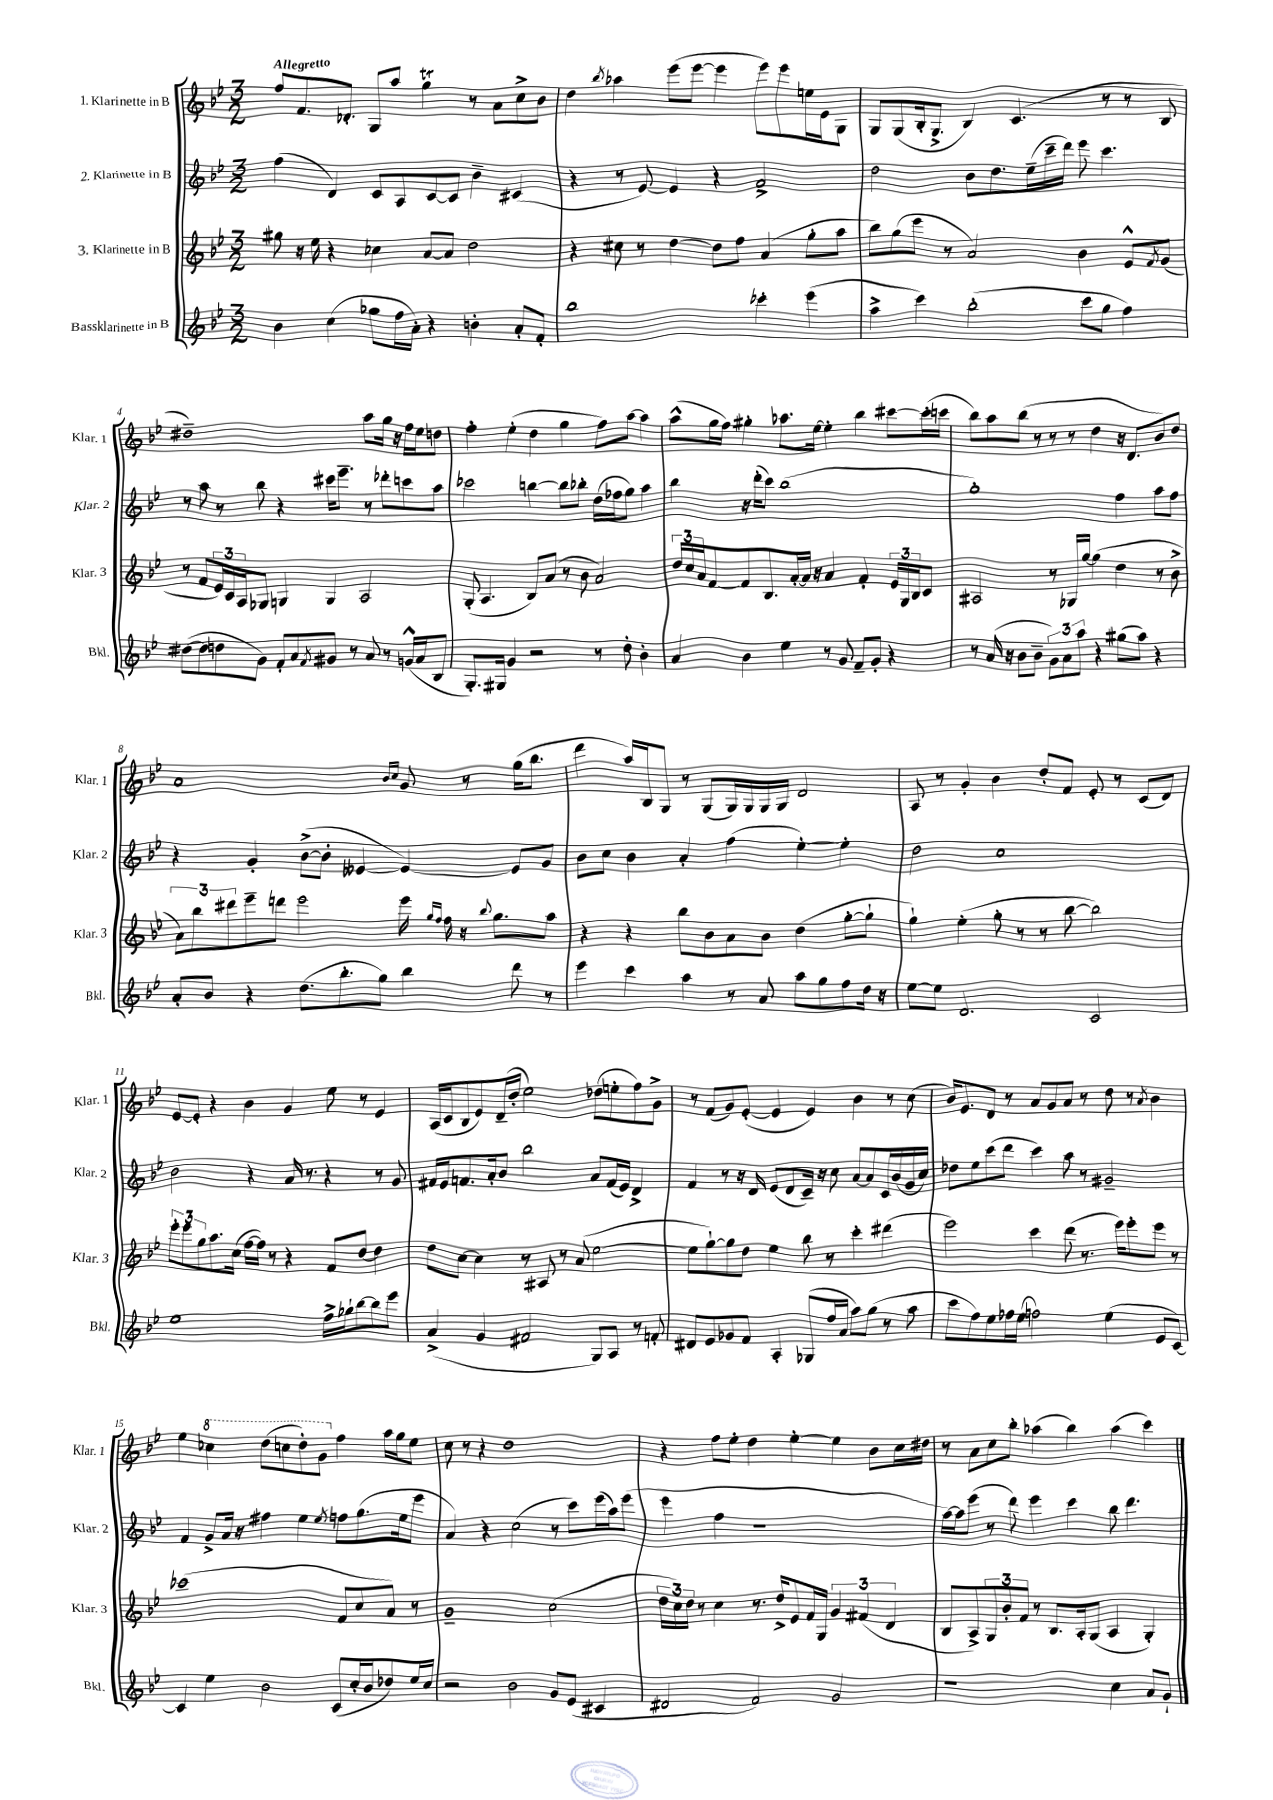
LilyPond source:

<<
\new StaffGroup <<
\new Staff = "s0" \with { instrumentName = "1. Klarinette in B" shortInstrumentName = "Klar. 1" } {
    \clef treble \key bes \major \numericTimeSignature \time 3/2 \tempo "Allegretto"
    f''8 f'8. des'8.-. g8 a''8 g''4\trill r8 a'8 c''8-> bes'8 |
    d''4 \acciaccatura { bes''8 } aes''4 ees'''8( ees'''8~ ees'''4 ees'''8) ees'''8 e''16 ees'16 g8 |
    g8 g8( bes16-. g8.-> bes4) c'4.( r8 r8 bes8 |
    dis''1--) a''8 g''16 r16 f''16 ees''16 d''8 |
    f''4-. ees''4-.( d''4 g''4 f''8) a''8~ a''4 |
    a''8-^( g''16 f''16) gis''4-. aes''8. ees''16~ ees''4-. bes''4 cis'''8~ cis'''16-.( c'''16 |
    bes''8) a''8 bes''8( r8 r8 r8 d''4 r16 d'8. bes'8) d''8 |
    a'1 \grace { bes'16 c''16 } g'8 r8 g''16( bes''8. |
    d'''4 a''16) bes16 g8 r8 g8( g16) g16 g16 g16 d'2 |
    a8 r8 g'4-. bes'4 d''8-. f'8 ees'8-. r8 c'8( d'8) |
    ees'8~ ees'8-. r4 bes'4 g'4 ees''8 r8 ees'4 |
    a16( c'16 bes8 ees'8) d'16--( d''16-. ees''2) des''8( e''8-. f''8) g'8-> |
    r8 f'8( g'8) ees'8~-.( ees'4 ees'4) bes'4 r8 c''8( |
    bes'16) ees'8. d'8 r8 a'8 g'8 a'8 r8 d''8 r8 \acciaccatura { a'8 } bes'4 |
    ees''4 \ottava #1 ces'''4 d'''8( c'''8 d'''8-.) g''8 \ottava #0 f''4 a''16 g''16 ees''8 |
    c''8 r8 r4 d''1 |
    r4 f''8 ees''8-. d''4 ees''4~-. ees''4 bes'8 c''16 dis''16 |
    r8 a'8 c''8 bes''8-. aes''4( bes''4) aes''4( c'''4) \bar "|." |
}
\new Staff = "s1" \with { instrumentName = "2. Klarinette in B" shortInstrumentName = "Klar. 2" } {
    \clef treble \key bes \major \numericTimeSignature \time 3/2
    f''4( d'4) c'8 a8 c'8~ c'8 bes'4-- cis'4( |
    r4 r8 ees'8~) ees'4 r4 f'2-> |
    d''2 bes'8 d''8. ees''16--( c'''16-- d'''16) ees'''8 c'''4. |
    r8 a''8 r8 bes''8 r4 cis'''16 ees'''8.-- r8 des'''8-. c'''8 a''8 |
    ces'''2 b''4~ b''8 bes''8-. d''16( fes''16 g''8) a''4 |
    bes''4 r16 d'''16-.( c'''8) bes''1( |
    g''1-.) f''4 a''8 f''8 |
    r4 g'4-. bes'8~->( bes'8-. eeses'4~ eeses'4~) eeses'8 g'8 |
    bes'8 c''8 bes'4 a'4-. f''4( ees''4~-.) ees''4-. |
    d''2 c''1 |
    bes'2 r4 a'16 r8. r4 r8 g'8 |
    fis'16 ees'16 f'8. a'16-. bes'8 bes''2 a'8 f'16( ees'16) d'4-> |
    f'4 r8 r16 d'16 ees'8( d'8 c'16--) r16 c''8 a'8~ a'8 c'16 bes'16( g'16 c''16) |
    des''8 ees''8 c'''8( d'''8 c'''4) a''8 r8 gis'2-- |
    f'4 g'8-> a'16 r16 fis''4 ees''4 \acciaccatura { ees''8 } f''8 g''8.( ees''16 ees'''8 |
    a'4) r4 c''2( r8 c'''8) ees'''16( a''16) ees'''8( |
    ees'''4 f''4 r1 |
    a''16~) a''16 ees'''8( r8 d'''8) ees'''4 c'''4 bes''8 d'''4. \bar "|." |
}
\new Staff = "s2" \with { instrumentName = "3. Klarinette in B" shortInstrumentName = "Klar. 3" } {
    \clef treble \key bes \major \numericTimeSignature \time 3/2
    gis''8 r16 ees''16 r4 ces''4 a'8~ a'8 d''2 |
    r4 cis''8 r8 d''4~ d''8 f''8 a'4( g''8-. a''8 |
    bes''8) g''8( ees'''8 r8 a'2) bes'4 ees'8-^ \acciaccatura { f'8 } g'8( |
    r8 f'8 \tuplet 3/2 { ees'16) c'16 a16 } ges8 g4 g4 a2 |
    g8-.( a4. bes8) a'8( r8 bes'8 a'2) |
    \tuplet 3/2 { d''16 c''16 a'16 } f'8~ f'8 bes8. a'16~-. a'16 r16 a'4 f'4-. \tuplet 3/2 { ees'16 g16 bes16 } c'8 |
    ais2 r8 ges16 g''16~ g''4( d''4 r8 bes'8-> |
    \tuplet 3/2 { a'8) bes''8 dis'''8 } ees'''8-- d'''8 ees'''2 ees'''16 \grace { g''16 f''16 } f''16 r16 \appoggiatura { bes''8 } g''8. a''8 |
    r4 r4 bes''8 bes'8 a'8 bes'8 d''4( g''8~-. g''8-! |
    g''4-!) ees''4-.( g''8-. r8 r8 bes''8~ bes''2) |
    \tuplet 3/2 { ees'''8-. ees'''8 g''8 } a''8. c''16( f''16~ f''16) r8 r4 f'8 d''8~ d''4 |
    d''8 c''8~ c''4 r8 ais8 r8 a'8( ees''2~ |
    ees''8 g''8~-!) g''8 d''8 ees''4 bes''8 r8 c'''4-. dis'''4( |
    ees'''2) c'''4 d'''8( r8. ees'''16) ees'''8-. ees'''8 r8 |
    ces'''1( f'8 c''8 a'8) r8 |
    g'1-- c''2( |
    \tuplet 3/2 { d''16 c''16) d''16 } r8 c''4 r8. d''16-> ees'8 f'16 g16 \tuplet 3/2 { g'4 fis'4( d'4 } |
    bes8 a8->) \tuplet 3/2 { g8 bes'8-. f'8 } r8 bes8. a16-. g8( a4 g4-.) \bar "|." |
}
\new Staff = "s3" \with { instrumentName = "Bassklarinette in B" shortInstrumentName = "Bkl." } {
    \clef treble \key bes \major \numericTimeSignature \time 3/2
    bes'4 c''4( ges''8 f''16 a'16-.) r4 b'4-. a'8-. f'8-. |
    bes''1 ces'''4-. ees'''4( |
    a''4-> c'''4) bes''2-.( c'''8 g''8 f''4) |
    dis''8~( dis''8 d''8 g'8) f'8-. a'8 \acciaccatura { f'8 } gis'8 r8 a'8 r8 g'16-^( a'16 bes8 |
    g8.-.) gis16 g'4 r2 r8 d''8-. bes'4-. |
    a'4 bes'4 ees''4 r8 g'8 f'8-- g'8-. r4 |
    r8 a'16( r16 bes'8 bes'8-- \tuplet 3/2 { g'8) a'8 a''8 } r4 gis''8( a''8) r4 |
    a'8-. bes'8 r4 d''8.( bes''8.-. g''8) bes''4 d'''8 r8 |
    ees'''4 c'''4 a''4 r8 a'8 a''8 g''8 f''8 d''16 r16 |
    ees''8~ ees''8 d'2. c'2 |
    ees''1 f''16-> ges''16-! bes''8~ bes''8 ees'''8 |
    a'4->( g'4 fis'2 g8) a8 r8 f'8-. |
    dis'8 ees'8 ges'8 f'8 a4-. ges8( f''16 a'16 a''8) g''8( r8 a''8 |
    c'''8 f''8) ees''8 fes''16 ees''16( f''2) ees''4( ees'8 c'8~) |
    c'4 ees''4 bes'2 c'8( c''16-. bes'16 des''8) ees''16 c''16 |
    r2 bes'2 g'8 ees'8( cis'4 |
    dis'2 f'2) g'2 |
    r1 c''4 a'8 g'8-! \bar "|." |
}
>>
>>
